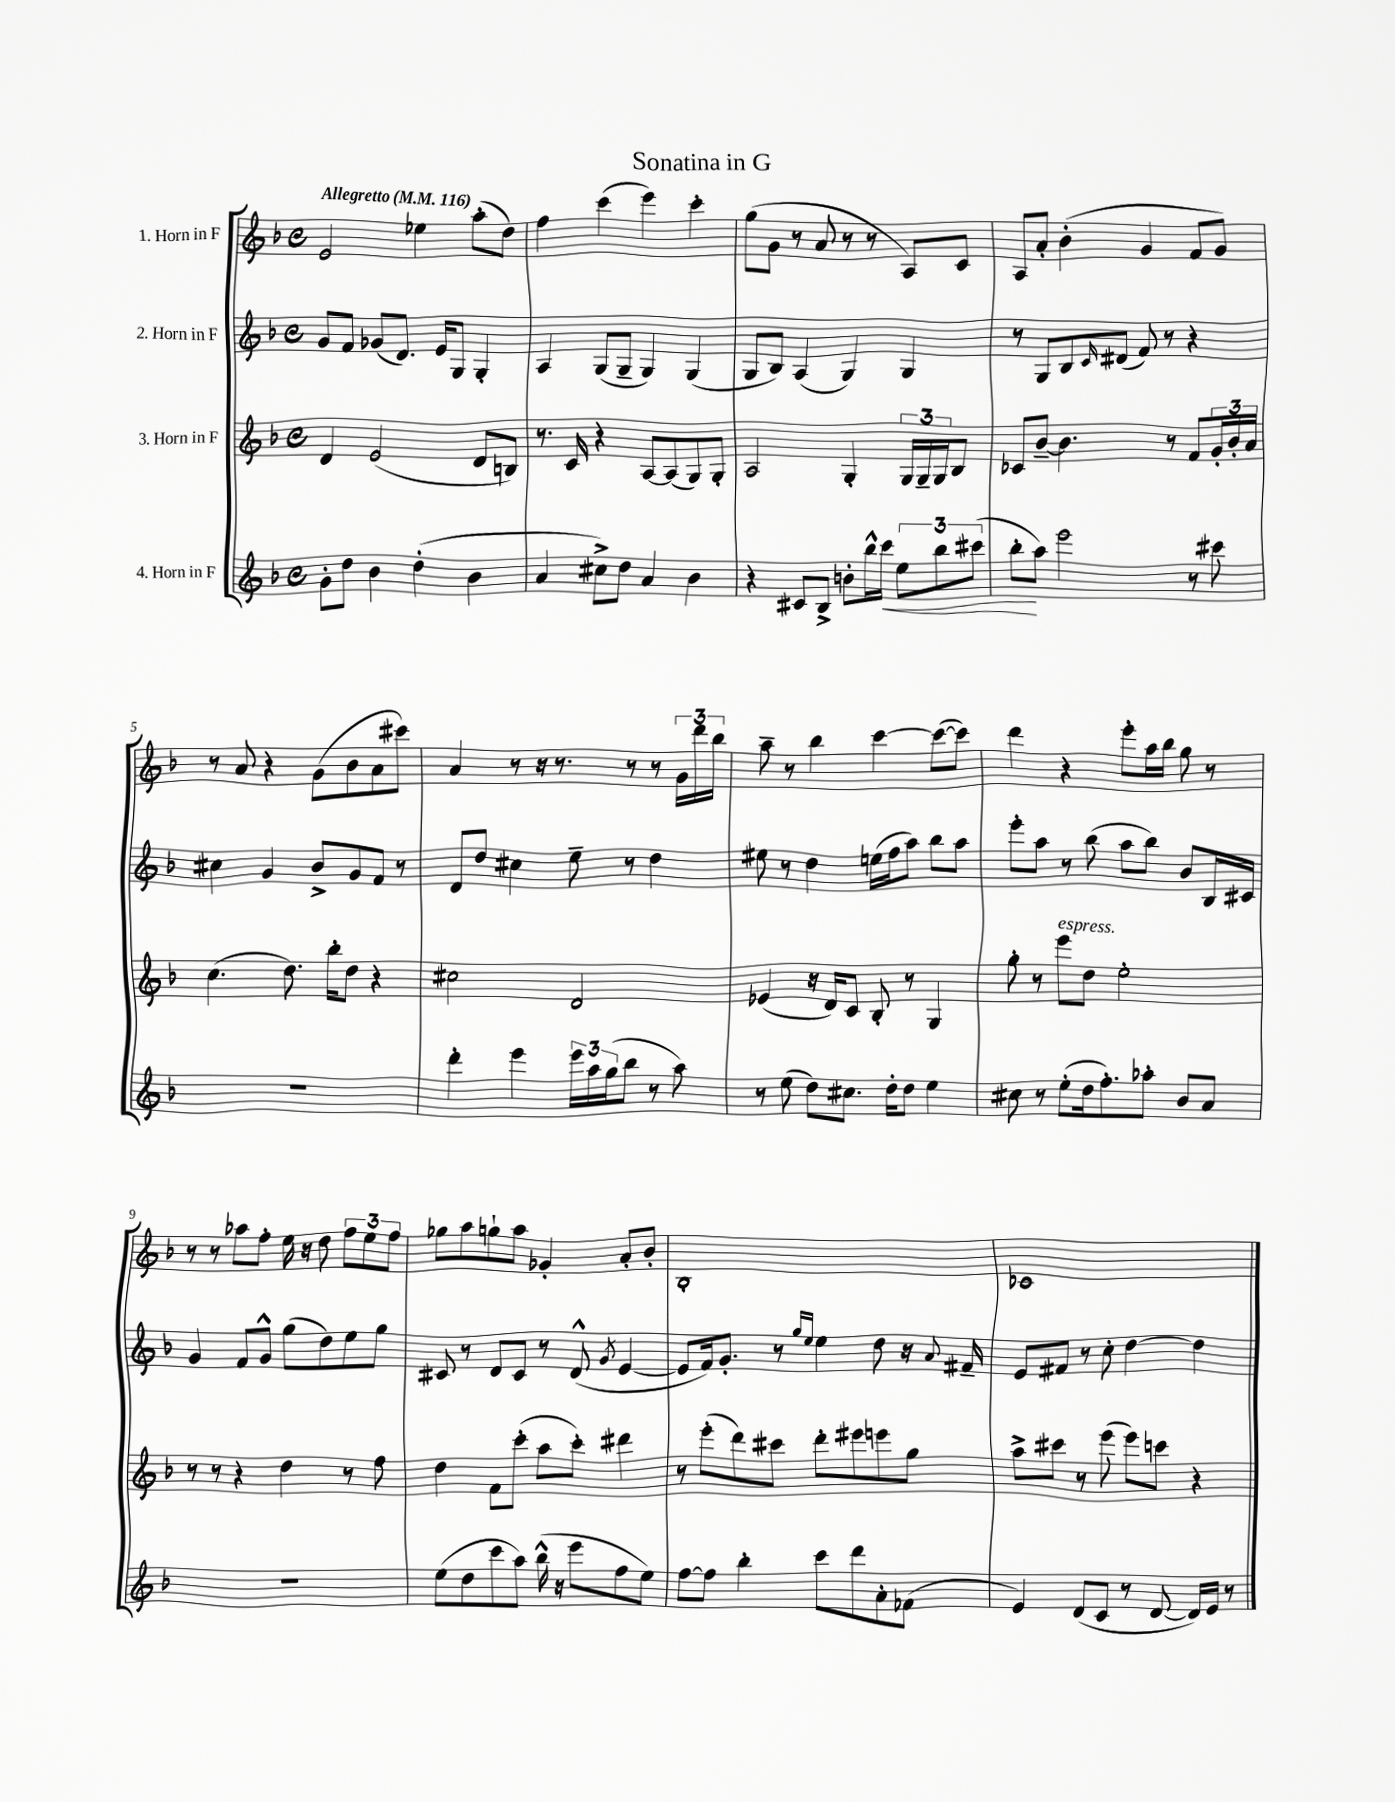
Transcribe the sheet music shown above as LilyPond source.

\header { title = "Sonatina in G" }
<<
\new StaffGroup <<
\new Staff = "s0" \with { instrumentName = "1. Horn in F" } {
    \clef treble \key f \major \defaultTimeSignature \time 4/4 \tempo "Allegretto" 4 = 116
    e'2 ees''4 a''8-.( d''8) |
    f''4 c'''4( e'''4) c'''4-. |
    g''8( g'8 r8 a'8 r8 r8 a8) c'8 |
    a8 a'8-. bes'4-.( g'4 f'8 g'8) |
    r8 a'8 r4 g'8( bes'8 a'8 cis'''8) |
    a'4 r8 r16 r8. r8 r8 \tuplet 3/2 { g'16 d'''16 bes''16 } |
    a''8-- r8 bes''4 c'''4~ c'''8~( c'''8) |
    d'''4 r4 e'''8-. a''16 bes''16 g''8 r8 |
    r8 r8 aes''8 f''8-. e''16 r16 d''8 \tuplet 3/2 { f''8 e''8 f''8 } |
    ges''8 a''8 g''8-! a''8 ges'4-. a'8-. bes'8-. |
    bes1-. |
    ces'1 \bar "|." |
}
\new Staff = "s1" \with { instrumentName = "2. Horn in F" } {
    \clef treble \key f \major \defaultTimeSignature \time 4/4
    g'8 f'8 ges'8( d'8.) e'16 g8 g4-. |
    a4 g8( g8-- g4) g4( |
    g8 bes8) a4( g4) g4 |
    r8 g8 bes8 \grace { c'16 } dis'8( f'8) r8 r4 |
    cis''4 g'4 bes'8-> g'8 f'8 r8 |
    d'8 d''8 cis''4 e''8-- r8 d''4 |
    eis''8 r8 d''4 e''16( f''16 a''8) bes''8 a''8 |
    e'''8-. a''8 r8 bes''8( a''8 bes''8) bes'8 bes16 cis'16 |
    g'4 f'8 g'8-^ g''8( d''8) e''8 g''8 |
    cis'8 r8 d'8 cis'8 r8 d'8-^( \acciaccatura { g'8 } e'4~ |
    e'8 f'16) g'8.-. r8 \grace { g''16 e''16 } e''4 d''8 r16 \appoggiatura { a'8 } fis'16-- |
    e'8 fis'8 r8 c''8-. d''4~ d''4 \bar "|." |
}
\new Staff = "s2" \with { instrumentName = "3. Horn in F" } {
    \clef treble \key f \major \defaultTimeSignature \time 4/4
    d'4 e'2( d'8 b8) |
    r8. c'16 r4 a8~ a8( g8) g8-. |
    a2 g4-. \tuplet 3/2 { g16 g16-- g16 } bes8 |
    ces'8 bes'8~-- bes'4. r8 f'8 \tuplet 3/2 { g'16-. bes'16-. a'16 } |
    c''4.( d''8.) bes''16-. d''8 r4 |
    cis''2 d'2 |
    ees'4( r16 d'16) c'8 bes8-. r8 g4 |
    g''8-. r8 e'''8^\markup { \italic "espress." } d''8 e''2-. |
    r8 r8 r4 d''4 r8 f''8 |
    d''4 f'8 c'''8-.( a''8 c'''8-.) dis'''4 |
    r8 e'''8-.( d'''8) cis'''8 d'''8-. eis'''8 e'''8 g''8 |
    a''8-> cis'''8 r8 e'''8( e'''8) c'''8 r4 \bar "|." |
}
\new Staff = "s3" \with { instrumentName = "4. Horn in F" } {
    \clef treble \key f \major \defaultTimeSignature \time 4/4
    g'8-. d''8 bes'4 d''4-.( bes'4 |
    a'4 cis''8->) d''8 a'4 bes'4 |
    r4 cis'8 bes8-> b'8-. bes''16-^ c'''16\< \tuplet 3/2 { e''8 bes''8 cis'''8( } |
    bes''8-.\! a''8) e'''2 r8 cis'''8 |
    r1 |
    d'''4-. e'''4 \tuplet 3/2 { e'''16 a''16 g''16( } bes''8 r8 a''8) |
    r8 e''8( d''8) cis''8. d''16-. d''8 e''4 |
    cis''8 r8 e''8-.( d''16 f''8.-.) aes''8-. bes'8 a'8 |
    R1 |
    e''8( d''8 c'''8 a''8) bes''16-^( r16 e'''8 f''8 e''8) |
    f''8~ f''8 bes''4-. c'''8 d'''8 a'8-. fes'8( |
    e'4) d'8( c'8 r8 d'8~ d'16) e'16 r8 \bar "|." |
}
>>
>>
